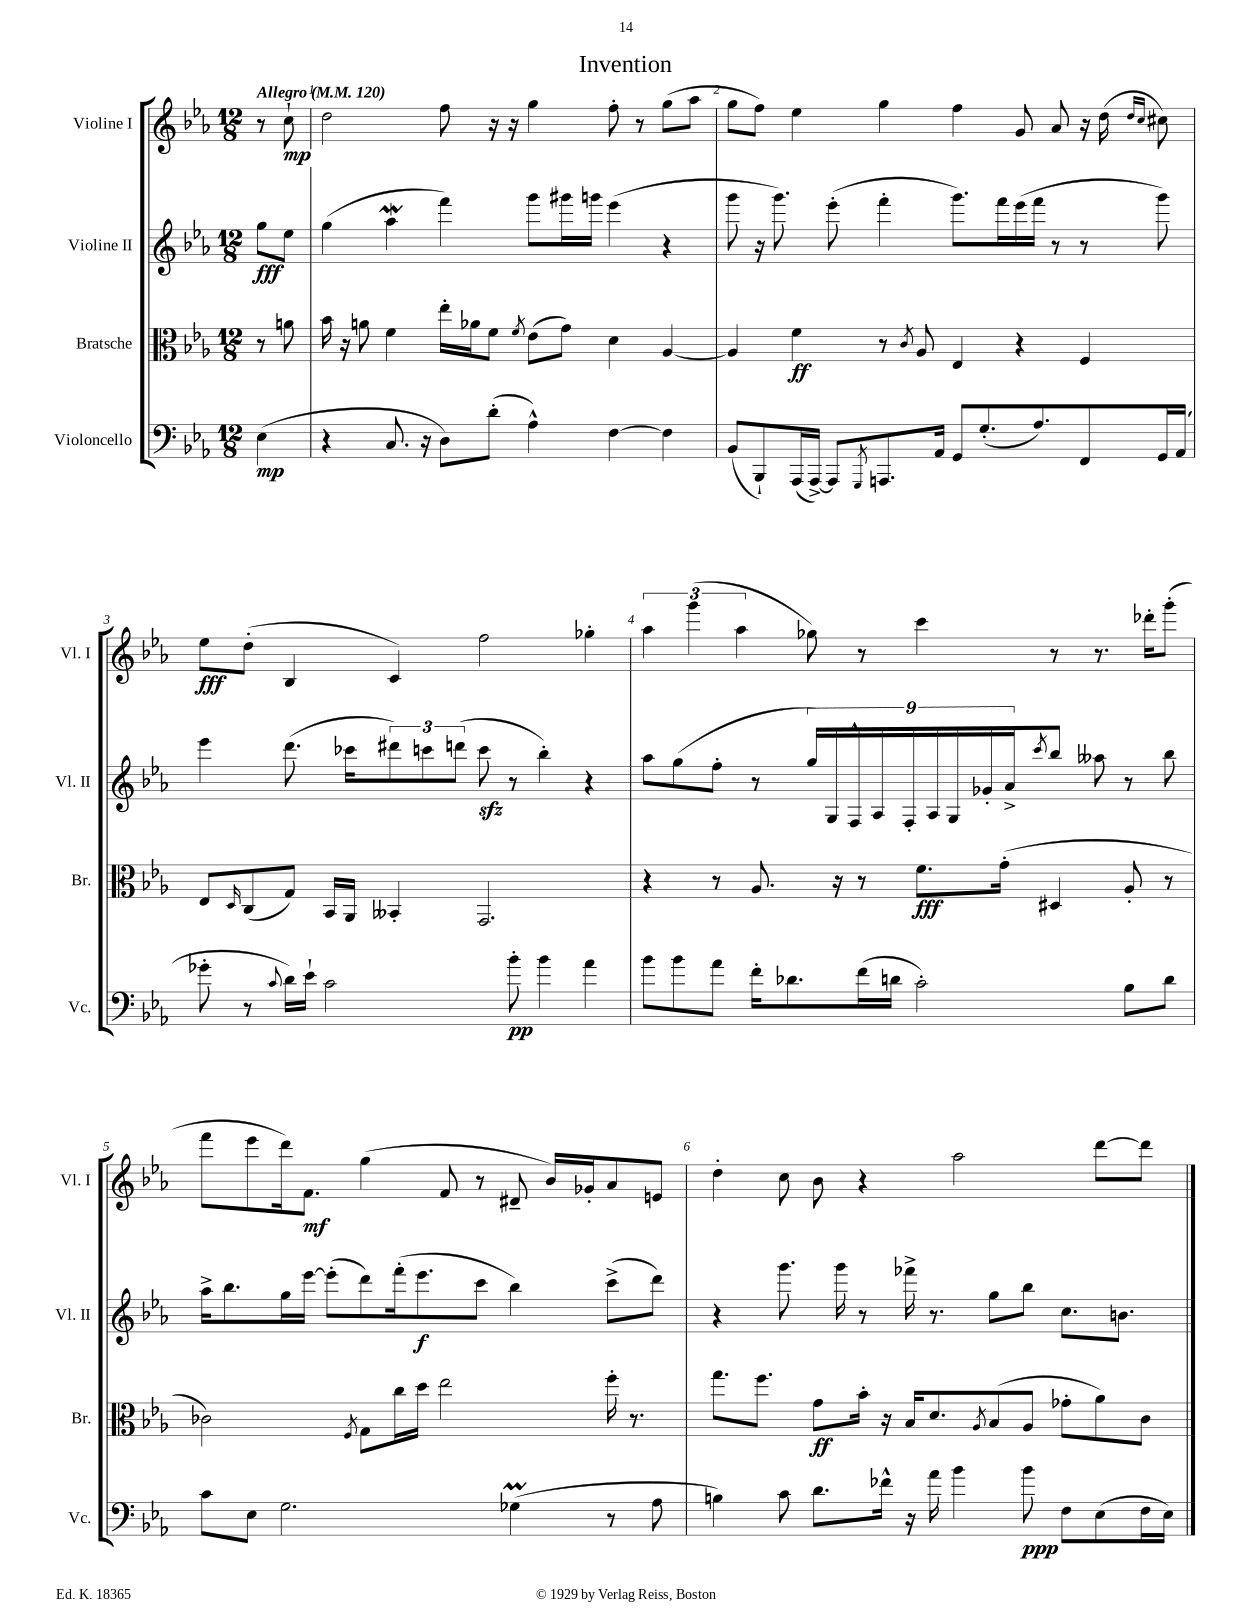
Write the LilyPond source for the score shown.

\header { title = "Invention" }
<<
\new StaffGroup <<
\new Staff = "s0" \with { instrumentName = "Violine I" shortInstrumentName = "Vl. I" } {
    \clef treble \key ees \major \numericTimeSignature \time 12/8 \partial 4 \tempo "Allegro" 4 = 120
    r8 c''8-!\mp |
    d''2 f''8 r16 r16 g''4 f''8-. r8 g''8( aes''8 |
    g''8 f''8) ees''4 g''4 f''4 g'8 aes'8 r16 d''16( \grace { d''16 c''16 } cis''8) |
    ees''8\fff d''8-.( bes4 c'4) f''2 ges''4-. |
    \tuplet 3/2 { aes''4 g'''4( aes''4 } ges''8) r8 c'''4 r8 r8. des'''16-. g'''8-.( |
    f'''8 ees'''8 d'''16) f'8.\mf g''4( f'8 r8 dis'8-- bes'16) ges'16-. aes'8 e'8 |
    d''4-. c''8 bes'8 r4 aes''2 d'''8~ d'''8 \bar "|." |
}
\new Staff = "s1" \with { instrumentName = "Violine II" shortInstrumentName = "Vl. II" } {
    \clef treble \key ees \major \numericTimeSignature \time 12/8 \partial 4
    g''8\fff ees''8 |
    g''4( aes''4\mordent f'''4) g'''8 gis'''16 g'''16 ees'''4( r4 |
    g'''8 r16 g'''8.) ees'''8-.( f'''4-. g'''8.) f'''16 ees'''16( f'''16 r8 r8 g'''8) |
    ees'''4 d'''8.( ces'''16 \tuplet 3/2 { dis'''8) c'''8 d'''8( } c'''8\sfz r8 bes''4-.) r4 |
    aes''8 g''8( f''8-. r8 \tuplet 9/8 { g''16) g16 f16-^ aes16 f16-. aes16 g16 ges'16-. aes'16-> } \acciaccatura { c'''8 } bes''8 aeses''8 r8 bes''8 |
    aes''16-> bes''8. g''16 ees'''16~ ees'''8-.( d'''8) f'''16-.( ees'''8.\f c'''8 bes''4) c'''8->( d'''8) |
    r4 g'''8. g'''16 r8 fes'''16-> r8. g''8 bes''8 c''8. b'8. \bar "|." |
}
\new Staff = "s2" \with { instrumentName = "Bratsche" shortInstrumentName = "Br." } {
    \clef alto \key ees \major \numericTimeSignature \time 12/8 \partial 4
    r8 a'8 |
    bes'16 r16 a'8 f'4 ees''16-. aes'16 f'8 \acciaccatura { f'8 } ees'8( g'8) d'4 aes4~ |
    aes4 f'4\ff r8 \acciaccatura { c'8 } aes8 ees4 r4 f4 |
    ees8 \grace { d16 } c8( g8) bes,16 aes,16 beses,4-. g,2. |
    r4 r8 aes8. r16 r8 f'8.\fff g'16-.( dis4 aes8-. r8 |
    ces'2) \acciaccatura { f8 } g8 c''16 d''16 ees''2 f''16-. r8. |
    g''8. f''8. g'8\ff bes'16-. r16 bes16 d'8. \acciaccatura { aes8 } bes8( aes8 ges'8-. aes'8) c'8 \bar "|." |
}
\new Staff = "s3" \with { instrumentName = "Violoncello" shortInstrumentName = "Vc." } {
    \clef bass \key ees \major \numericTimeSignature \time 12/8 \partial 4
    ees4\mp( |
    r4 c8. r16 d8) d'8-.( aes4-^) f4~ f4 |
    bes,8( bes,,8-!) aes,,16( aes,,16~->) aes,,8 \acciaccatura { g,,8 } a,,8. aes,16 g,8 g8.-.( aes8.) f,8 g,16 aes,16( |
    ges'8-. r8 \appoggiatura { c'8 } d'16) ees'16-! c'2 bes'8-.\pp bes'4 aes'4 |
    bes'8 bes'8 aes'8 f'16-. des'8. f'16( d'16 c'2-.) bes8 d'8 |
    c'8 ees8 g2. ges4\prall( r8 aes8 |
    b4) c'8 d'8. fes'16-^ r16 aes'16 bes'4 bes'8\ppp f8 ees8( f16 ees16) \bar "|." |
}
>>
>>
\layout { \context { \Score \override BarNumber.break-visibility = ##(#f #t #t) barNumberVisibility = #all-bar-numbers-visible } }
